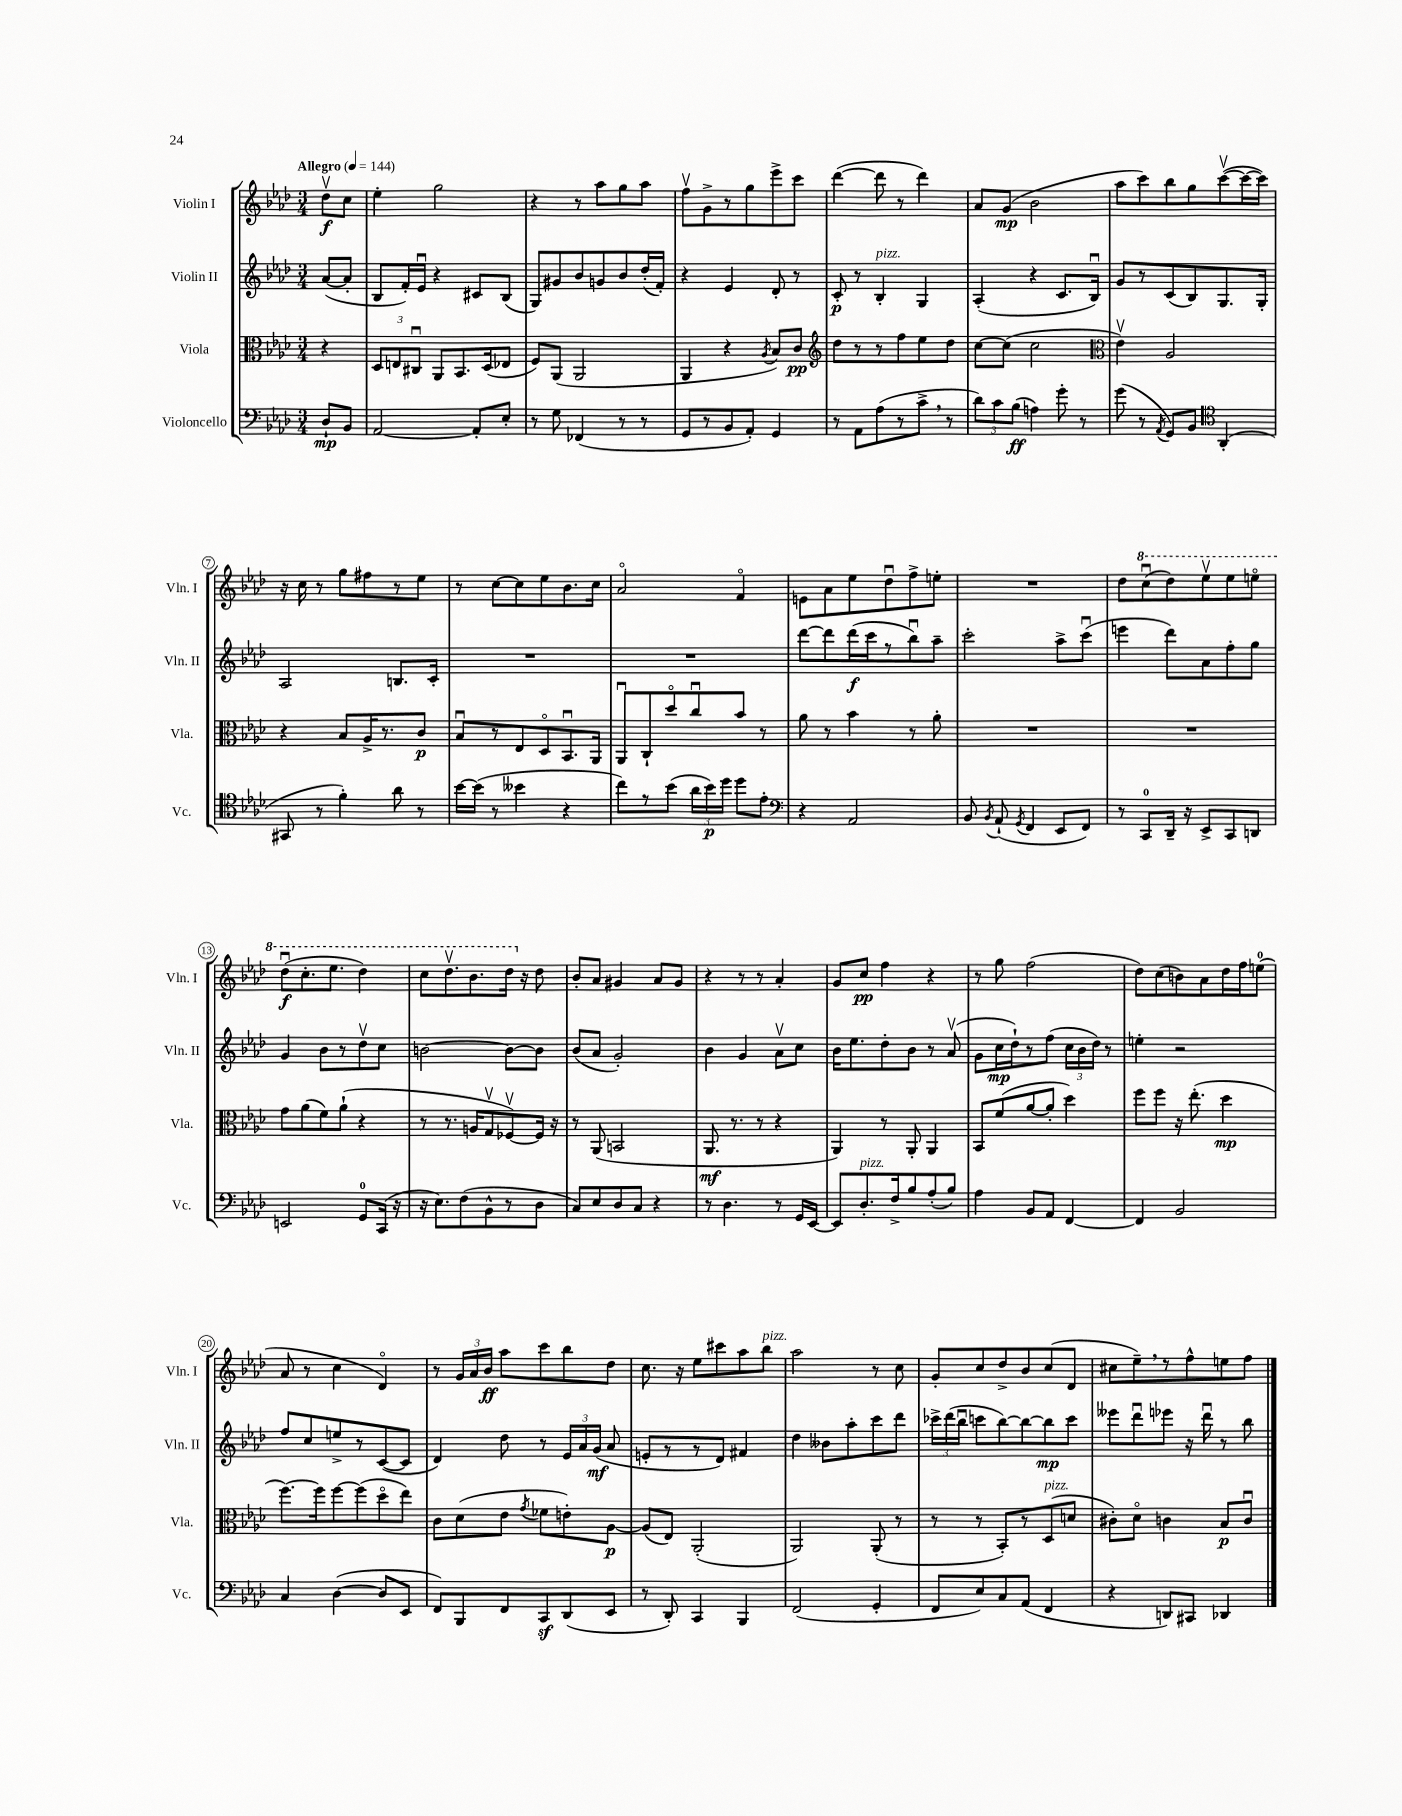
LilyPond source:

<<
\new StaffGroup <<
\new Staff = "s0" \with { instrumentName = "Violin I" shortInstrumentName = "Vln. I" } {
    \clef treble \key aes \major \numericTimeSignature \time 3/4 \partial 4 \tempo "Allegro" 4 = 144
    \autoBeamOff des''8[\upbow\f c''8] |
    ees''4-. g''2 |
    r4 r8 aes''8[ g''8 aes''8] |
    f''8[\upbow g'8-> r8 g''8 ees'''8-> c'''8] |
    des'''4~( des'''8 r8 des'''4) |
    aes'8[ g'8]\mp( bes'2 |
    aes''8[ c'''8) bes''8 g''8 c'''8~\upbow( c'''16~ c'''16]) |
    r16 c''16 r8 g''8[ fis''8 r8 ees''8] |
    r8 c''8[~ c''8 ees''8 bes'8. c''16] |
    aes'2\flageolet f'4\flageolet |
    e'8[ aes'8 ees''8 des''8\downbow f''8-> e''8]-. |
    R2. |
    des''8[ \ottava #1 c'''8\downbow( des'''8) ees'''8\upbow ees'''8 e'''8]\flageolet |
    des'''8[\downbow\f( c'''8.-. ees'''8.] des'''4) |
    c'''8[ des'''8.\upbow bes''8. des'''16] \ottava #0 r16 des''8 |
    bes'8[-. aes'8] gis'4 aes'8[ gis'8] |
    r4 r8 r8 aes'4-. |
    g'8[ c''8]\pp f''4 r4 |
    r8 g''8 f''2( |
    des''8[) c''8( b'8) aes'8 des''16 f''16 e''8]-0( |
    aes'8 r8 c''4 des'4\flageolet) |
    r8 \tuplet 3/2 { g'16[ aes'16 bes'16]\ff } aes''8[ c'''8 bes''8 des''8] |
    c''8. r16 ees''8[ cis'''8 aes''8 bes''8]^\markup { \italic "pizz." } |
    aes''2 r8 c''8 |
    g'8[-. c''8 des''8-> bes'8 c''8( des'8] |
    cis''8[ ees''8--) \breathe r8 f''8-^ e''8 f''8] \bar "|." |
}
\new Staff = "s1" \with { instrumentName = "Violin II" shortInstrumentName = "Vln. II" } {
    \clef treble \key aes \major \numericTimeSignature \time 3/4 \partial 4
    \autoBeamOff aes'8[~( aes'8]-. |
    bes8[ f'16-.) ees'16]\downbow r4 cis'8[ bes8]( |
    g8[) gis'8 bes'8 g'8 bes'8 des''16-.( f'16]-.) |
    r4 ees'4 des'8-. r8 |
    c'8-.\p r8 bes4-.^\markup { \italic "pizz." } g4 |
    aes4-.( r4 c'8.[ bes16]\downbow) |
    g'8[ r8 c'8( bes8) g8. g16]-. |
    aes2 b8.[ c'16]-. |
    R2. |
    R2. |
    des'''8[~ des'''8 des'''16\f( c'''16 r8 bes''8\downbow) aes''8]-- |
    c'''2-. aes''8[-> c'''8]\downbow( |
    e'''4 des'''8[) aes'8 f''8-. g''8] |
    g'4 bes'8[ r8 des''8\upbow c''8] |
    b'2~ b'8[~ b'8] |
    bes'8[( aes'8] g'2-.) |
    bes'4 g'4 aes'8[\upbow c''8] |
    bes'16[ ees''8. des''8-. bes'8] r8 aes'8\upbow( |
    g'8[ c''16\mp des''16-!) r8 f''8]( \tuplet 3/2 { c''16[ bes'16 des''16]) } r8 |
    e''4-. r2 |
    f''8[ c''8 e''8-> r8 c'8~( c'8] |
    des'4) des''8 r8 \tuplet 3/2 { ees'16[ aes'16 g'16]\mf( } aes'8 |
    e'8[-. r8 r8 des'8]) fis'4 |
    des''4 beses'8[ aes''8-. c'''8 des'''8] |
    \tuplet 3/2 { ces'''16[-> des'''16( bes''16]\downbow } c'''8[ bes''8~) bes''8~ bes''8\mp c'''8] |
    eeses'''8[ des'''8\downbow ees'''8] r16 des'''16\downbow r8 bes''8 \bar "|." |
}
\new Staff = "s2" \with { instrumentName = "Viola" shortInstrumentName = "Vla." } {
    \clef alto \key aes \major \numericTimeSignature \time 3/4 \partial 4
    \autoBeamOff r4 |
    \tuplet 3/2 { des8[ e8 cis8]\downbow } aes,8[ bes,8. des16( ees8] |
    f8[) aes,8]( aes,2 |
    aes,4 r4 \acciaccatura { aes8 } bes8[) c'8]\pp |
    \clef treble des''8[ r8 r8 f''8 ees''8 des''8] |
    c''8[~ c''8]( c''2 |
    \clef alto ees'4\upbow) aes2 |
    r4 bes8[ aes16-> r8. c'8]\p |
    bes8[\downbow r8 ees8 des8\flageolet bes,8.\downbow aes,16] |
    aes,8[\downbow c8-! des''8\flageolet c''8\downbow bes'8] r8 |
    aes'8 r8 bes'4 r8 aes'8-. |
    R2. |
    R2. |
    g'8[ aes'8( f'8) aes'8]-!( r4 |
    r8 r8. a16[ g8\upbow fes8~\upbow) fes16] r16 |
    r8 aes,8( b,2 |
    aes,8.\mf r8. r8 r4 |
    aes,4) r8 aes,8-. aes,4 |
    bes,8[ f'8( aes'8~ aes'8]-. des''4) |
    f''8[ f''8] r16 ees''8.-.( des''4\mp |
    f''8.[~) f''16 f''8~ f''8( des''8\flageolet ees''8]) |
    c'8[ des'8( ees'8] \acciaccatura { g'8 } fes'8[ e'8-.) aes8]~\p |
    aes8[( ees8]) aes,2-.( |
    aes,2) aes,8-.( r8 |
    r8 r8 bes,8[-.) r8 des8^\markup { \italic "pizz." }( d'8] |
    cis'8[-.) des'8]\flageolet c'4 bes8[\p c'8]\downbow \bar "|." |
}
\new Staff = "s3" \with { instrumentName = "Violoncello" shortInstrumentName = "Vc." } {
    \clef bass \key aes \major \numericTimeSignature \time 3/4 \partial 4
    \autoBeamOff des8[-!\mp bes,8] |
    aes,2~ aes,8[-. ees8]-. |
    r8 g8 fes,4( r8 r8 |
    g,8[ r8 bes,8 aes,8]-.) g,4 |
    r8 aes,8[ aes8( r8 c'8]-> \breathe r8 |
    \tuplet 3/2 { des'8[) c'8 bes8]\ff( } a4) g'8-. r8 |
    g'8( r8 \acciaccatura { aes,8 } g,8[) bes,8] \clef tenor aes,4-.( |
    gis,8 r8 f'4-.) aes'8 r8 |
    bes'16[~ bes'16]( r8 beses'4 r4 |
    c''8[) r8 bes'8]( \tuplet 3/2 { aes'16[ bes'16\p) des''16] } des''8[ ees'8]-. |
    \clef bass r4 aes,2 |
    bes,8 \acciaccatura { bes,8 } aes,8-!( \acciaccatura { g,8 } f,4 ees,8[ f,8]) |
    r8 c,8[-0 des,16]-- r16 ees,8[-> c,8 d,8] |
    e,2 g,8[-0 c,16]( r16 |
    r16 ees8.[) f8( bes,8-^ r8 des8] |
    c8[) ees8 des8 c8] r4 |
    r8 des4. r8 g,16[ ees,16]~ |
    ees,8[ des8.-.^\markup { \italic "pizz." } f16-> bes8 aes8-.( bes8]) |
    aes4 bes,8[ aes,8] f,4~ |
    f,4 bes,2 |
    c4 des4~( des8[ ees,8] |
    f,8[) bes,,8 f,8 c,8\sf des,8( ees,8] |
    r8 des,8-.) c,4 bes,,4 |
    f,2( g,4-. |
    f,8[ ees8) c8 aes,8]( f,4 |
    r4 d,8[) cis,8] des,4 \bar "|." |
}
>>
>>
\layout { \context { \Score \override BarNumber.stencil = #(make-stencil-circler 0.1 0.3 ly:text-interface::print) } }
